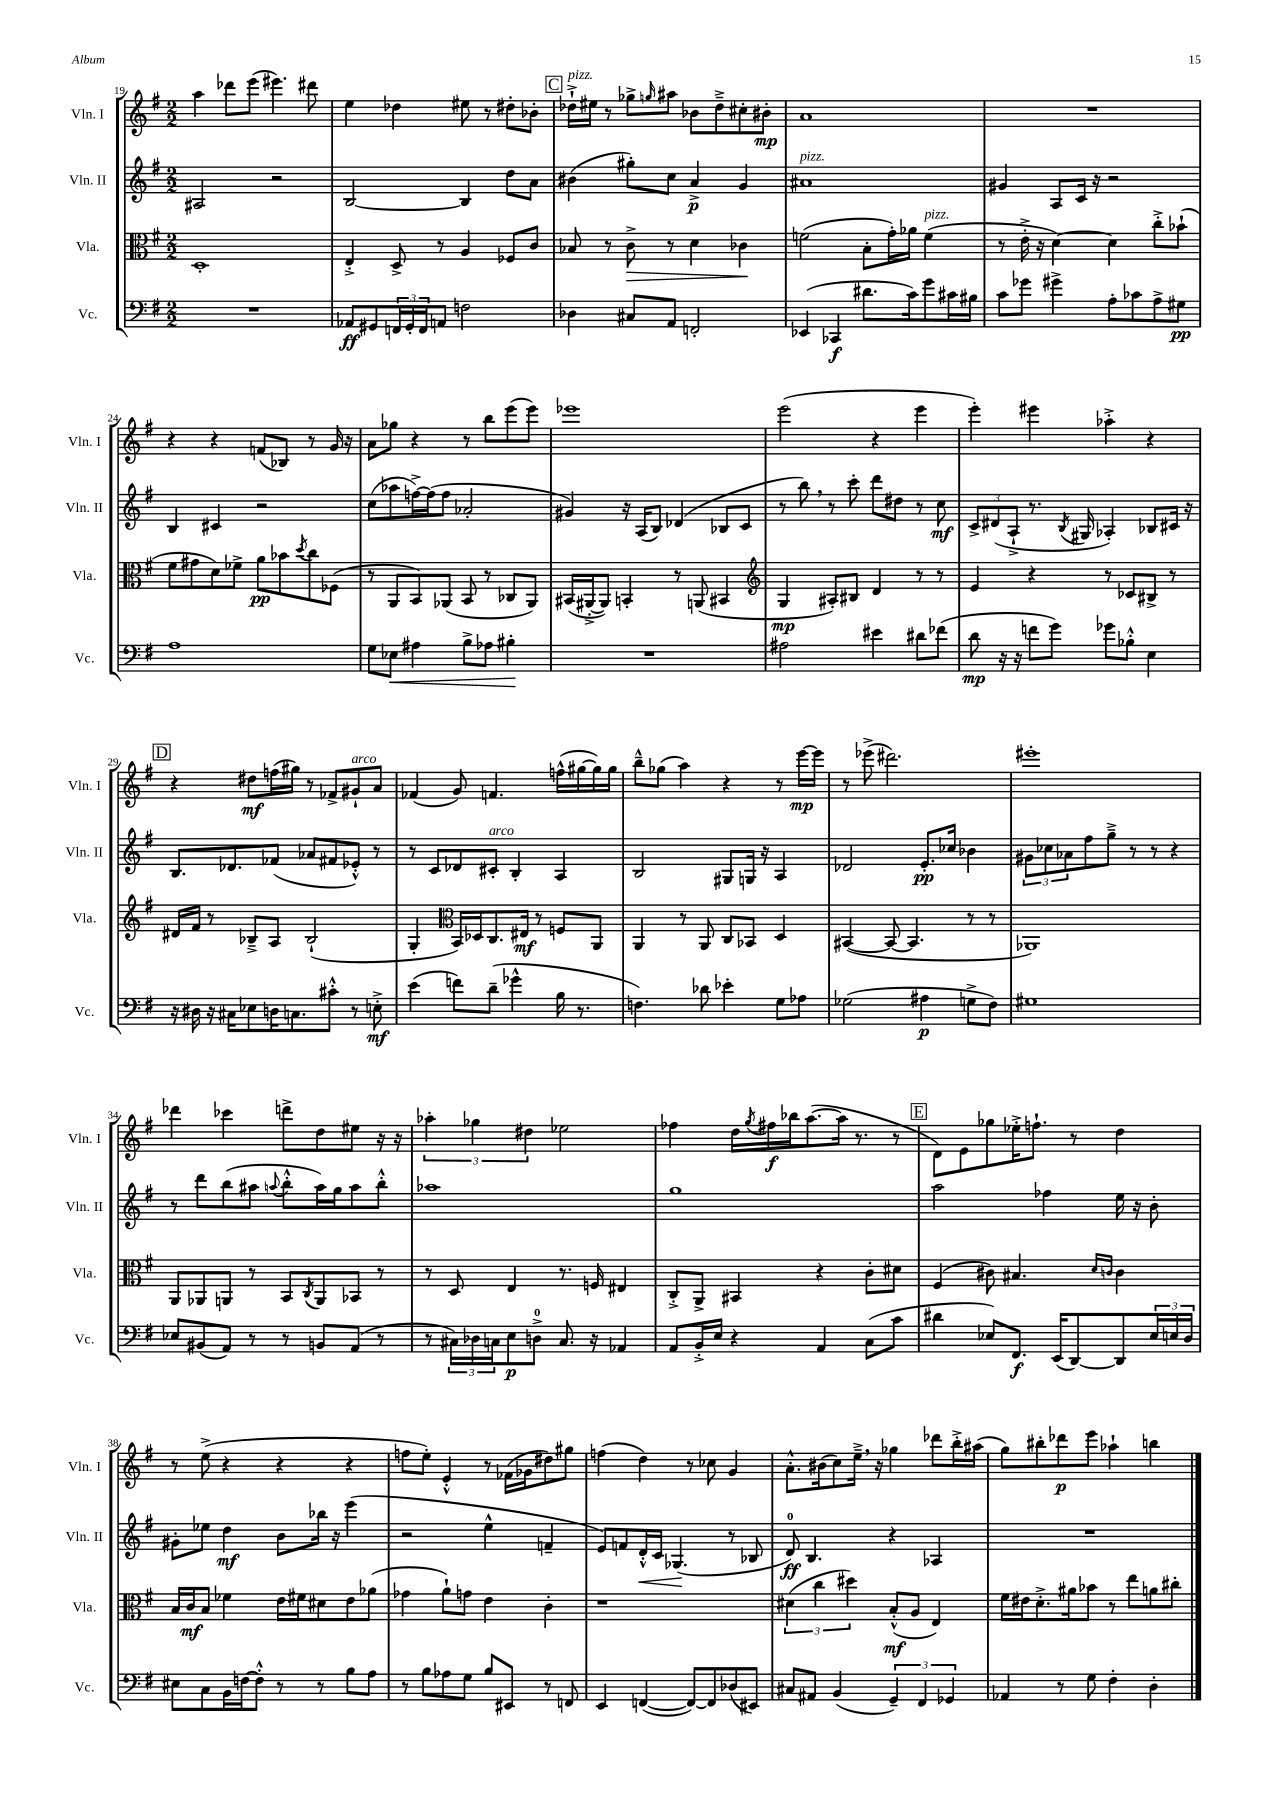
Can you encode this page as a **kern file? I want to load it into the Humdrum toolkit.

**kern	**kern	**kern	**kern
*staff4	*staff3	*staff2	*staff1
*clefF4	*clefC3	*clefG2	*clefG2
*k[f#]	*k[f#]	*k[f#]	*k[f#]
*M2/2	*M2/2	*M2/2	*M2/2
1r	1D'	2A#	4aa
.	.	.	8ddd-
.	.	.	(8eee
.	.	2r	4.eee#)
.	.	.	8ddd#
=	=	=	=
8AA-	4E'^	[2B	4ee
8GG#	.	.	.
24FF	8D^	.	4dd-
24GG#'	.	.	.
24FF	.	.	.
8AA	8r	.	.
2F	4A	4B]	8ee#
.	.	.	8r
.	8F-	8dd	8dd#'
.	8c	8a	8b-'
=	=	=	=
4D-	8B-	(4b#	16dd-`^
.	.	.	16ee#
.	8r	.	8r
8C#	8c^	8gg#')	8gg-^
.	.	.	16qqgg
8AA	8r	8cc	8aa#
2FF'	4d	4a^	8b-
.	.	.	8dd-~^
.	4c-	4g	8cc#'
.	.	.	8b#'
=	=	=	=
(4EE-	(2f	1a#	1a
4CC-	.	.	.
8.d#	8B'	.	.
.	16g')	.	.
16c)	16a-	.	.
8g	(4f	.	.
16c#	.	.	.
16B#	.	.	.
=	=	=	=
8c	8r	4g#	1r
8g-	16e'^	.	.
.	16r	.	.
4g#^	[4d)	8A	.
.	.	16c	.
.	.	16r	.
8A'	4d]	2r	.
8c-	.	.	.
8A^	8cc'^	.	.
8G#	(8b-`	.	.
=	=	=	=
1A	8f#	4B	4r
.	8g#	.	.
.	8d)	4c#	4r
.	8f-^	.	.
.	8a	2r	(8f
.	8b-	.	8B-)
.	8qdd	.	.
.	8cc	.	8r
.	(8F-	.	16g
.	.	.	16r
=	=	=	=
8G	8r	(8cc	8a
8E-	8AA	8aa-	8gg-
4A#	8BB)	[16ff^)	4r
.	.	(16ff]	.
.	(8AA-	8ff	.
8B^	8BB	2a-'	8r
8A-	8r	.	8bb
4B#'	8C-	.	(8eee
.	8AA-)	.	8eee)
=	=	=	=
1r	(16BB#	4g#)	1eee-
.	[16AA#'^	.	.
.	8AA#])	.	.
.	4BB'	16r	.
.	.	(16A	.
.	.	8B)	.
.	8r	(4d-	.
.	(8AA	.	.
.	4BB#	8B-	.
.	.	8c	.
=	=	=	=
*	*clefG2	*	*
2A#	4G	8r	(2eee
.	.	8bb)	.
.	8A#')	8r	.
.	8B#	8ccc'	.
4e#	4d	8ddd	4r
.	.	8dd#	.
8d#	8r	8r	4eee
(8f-	8r	8cc	.
=	=	=	=
8d	4e	12c^	4eee')
.	.	(12d#	.
16r	.	.	.
.	.	12A`^	.
16r	.	.	.
8f	4r	8.r	4eee#
8g)	.	.	.
.	.	8qB	.
.	.	16G#	.
8g-	8r	4A-')	4aa-'^
8B-'^^	8c-	.	.
4E	8B#^	8B-	4r
.	8r	16c#	.
.	.	16r	.
=	=	=	=
16r	16d#	8.B	4r
16D#	16f#	.	.
16r	8r	.	.
16C#	.	8.d-	.
8E-	8B-~^	.	8dd#
16D	8A	(8f-	(16ff
8.C	.	.	16gg#)
.	(2B-`	8a-	8r
8c#'^^	.	8f#	8f-^
8r	.	8e-'^^)	8g#`
8E'^	.	8r	8a
=	=	=	=
(4e	4G'	8r	(4f-
.	.	8c	.
*	*clefC3	*	*
8f)	16BB)	8d-	8g)
.	16D-	.	.
(8d~	8.C	8c#'	4.f
4g-^^	.	4B'	.
.	16E#	.	.
.	8r	.	.
16B	8F	4A	(16ff^^
8.r	.	.	[16gg#
.	8AA	.	16gg#])
.	.	.	16gg#
=	=	=	=
4.F)	4AA	2B	8bb~^^
.	.	.	(8gg-
.	8r	.	4aa)
8d-	8AA	.	.
4e-'	8C	8G#	4r
.	8BB-	16G	.
.	.	16r	.
8G	4D	4A	8r
8A-	.	.	[16eee
.	.	.	16eee]
=	=	=	=
(2G-	([4BB#	2d-	8r
.	.	.	(8eee-^
.	8BB#_	.	2.ddd#)
.	4.BB#]	.	.
4A#	.	8.e'	.
.	.	16cc-	.
8G^	8r	4b-	.
8F#)	8r	.	.
=	=	=	=
1G#	1AA-)	12g#	1eee#'
.	.	12cc-	.
.	.	12a-	.
.	.	8ff#	.
.	.	8gg~^	.
.	.	8r	.
.	.	8r	.
.	.	4r	.
=	=	=	=
8E-	8AA	8r	4ddd-
(8BB#	8AA-	8ddd	.
8AA)	8AA	(8bb	4ccc-
8r	8r	8aa#	.
.	.	8qqaa	.
8r	8BB	8bb'^^	8ddd^
.	8qC	.	.
8BB	8AA	16aa)	8dd
.	.	16gg	.
(8AA	8BB-	8aa	8ee#
8r	8r	8bb'^^	16r
.	.	.	16r
=	=	=	=
8r	8r	1aa-	6aa-'
24C#)	8D	.	.
24D-	.	.	6gg-
24C	.	.	.
8E	4E	.	.
.	.	.	6dd#
8D^	.	.	.
8.C	8.r	.	2ee-
16r	16F	.	.
4AA-	4E#	.	.
=	=	=	=
8AA	8C'^	1gg	4ff-
16BB'^	8AA^	.	.
16E	.	.	.
4r	4BB#	.	16dd
.	.	.	8qgg
.	.	.	16ff#
.	.	.	16bb-
.	.	.	([8.aa
4AA	4r	.	.
.	.	.	16aa]
.	.	.	8.r
(8C	8c'	.	.
8c	8d#	.	8r
=	=	=	=
4d#	(4F#	2aa	8d)
.	.	.	8e
8E-)	8c#)	.	8gg-
8.FF#	4.B#	.	16ee-'^
.	.	.	8.ff`
.	.	4ff-	.
(16EE	.	.	.
[8DD)	.	.	8r
.	16qqd	.	.
.	16qqc	.	.
8DD]	4c	16ee	4dd
.	.	16r	.
24E-	.	8b'	.
24E	.	.	.
24D	.	.	.
=	=	=	=
8E#	16B	8g#'	8r
.	16c	.	.
8C	8B	8ee-	(8ee^
16BB	4f-	4dd	4r
[16F	.	.	.
8F'^^]	.	.	.
8r	16e	8b	4r
.	16f#	.	.
8r	8d#	16bb-	.
.	.	16r	.
8B	8e	(4eee	4r
8A	(8a-	.	.
=	=	=	=
8r	4g-	2r	8ff
8B	.	.	8ee')
8A-	8a`)	.	4e'^^
8G	8g	.	.
8B	4e	4ee^^	8r
8EE#	.	.	(16f-
.	.	.	16g-
8r	4c'	4f~	8dd#)
8FF	.	.	8gg#
=	=	=	=
4EE	1r	8e)	(4ff
.	.	8f	.
([4FF	.	16d'^^	4dd)
.	.	16c	.
.	.	(4.G-	.
8FF_)	.	.	8r
8FF]	.	.	8cc-
(8D-	.	8r	4g
8EE#)	.	8B-	.
=	=	=	=
8C#	(6d#	8d)	8.a'^^
8AA#	.	4.B	.
.	6cc	.	.
.	.	.	(16b#
(4BB	.	.	8cc)
.	6dd#)	.	.
.	.	.	16ee~^
.	.	.	16r
6GG~)	(8B'^^	4r	4gg-
.	8A	.	.
6FF#	.	.	.
.	4E)	4A-	8ddd-
6GG-	.	.	.
.	.	.	16bb'^
.	.	.	(16aa#
=	=	=	=
4AA-	16f#	1r	8gg)
.	16e#	.	.
.	8.d'^	.	8bb#'
8r	.	.	8ddd-
.	16a#	.	.
8G	8b-	.	8eee
4F#'	8r	.	4aa-`
.	8ee	.	.
4D'	8a	.	4bb
.	8cc#'	.	.
==	==	==	==
*-	*-	*-	*-
